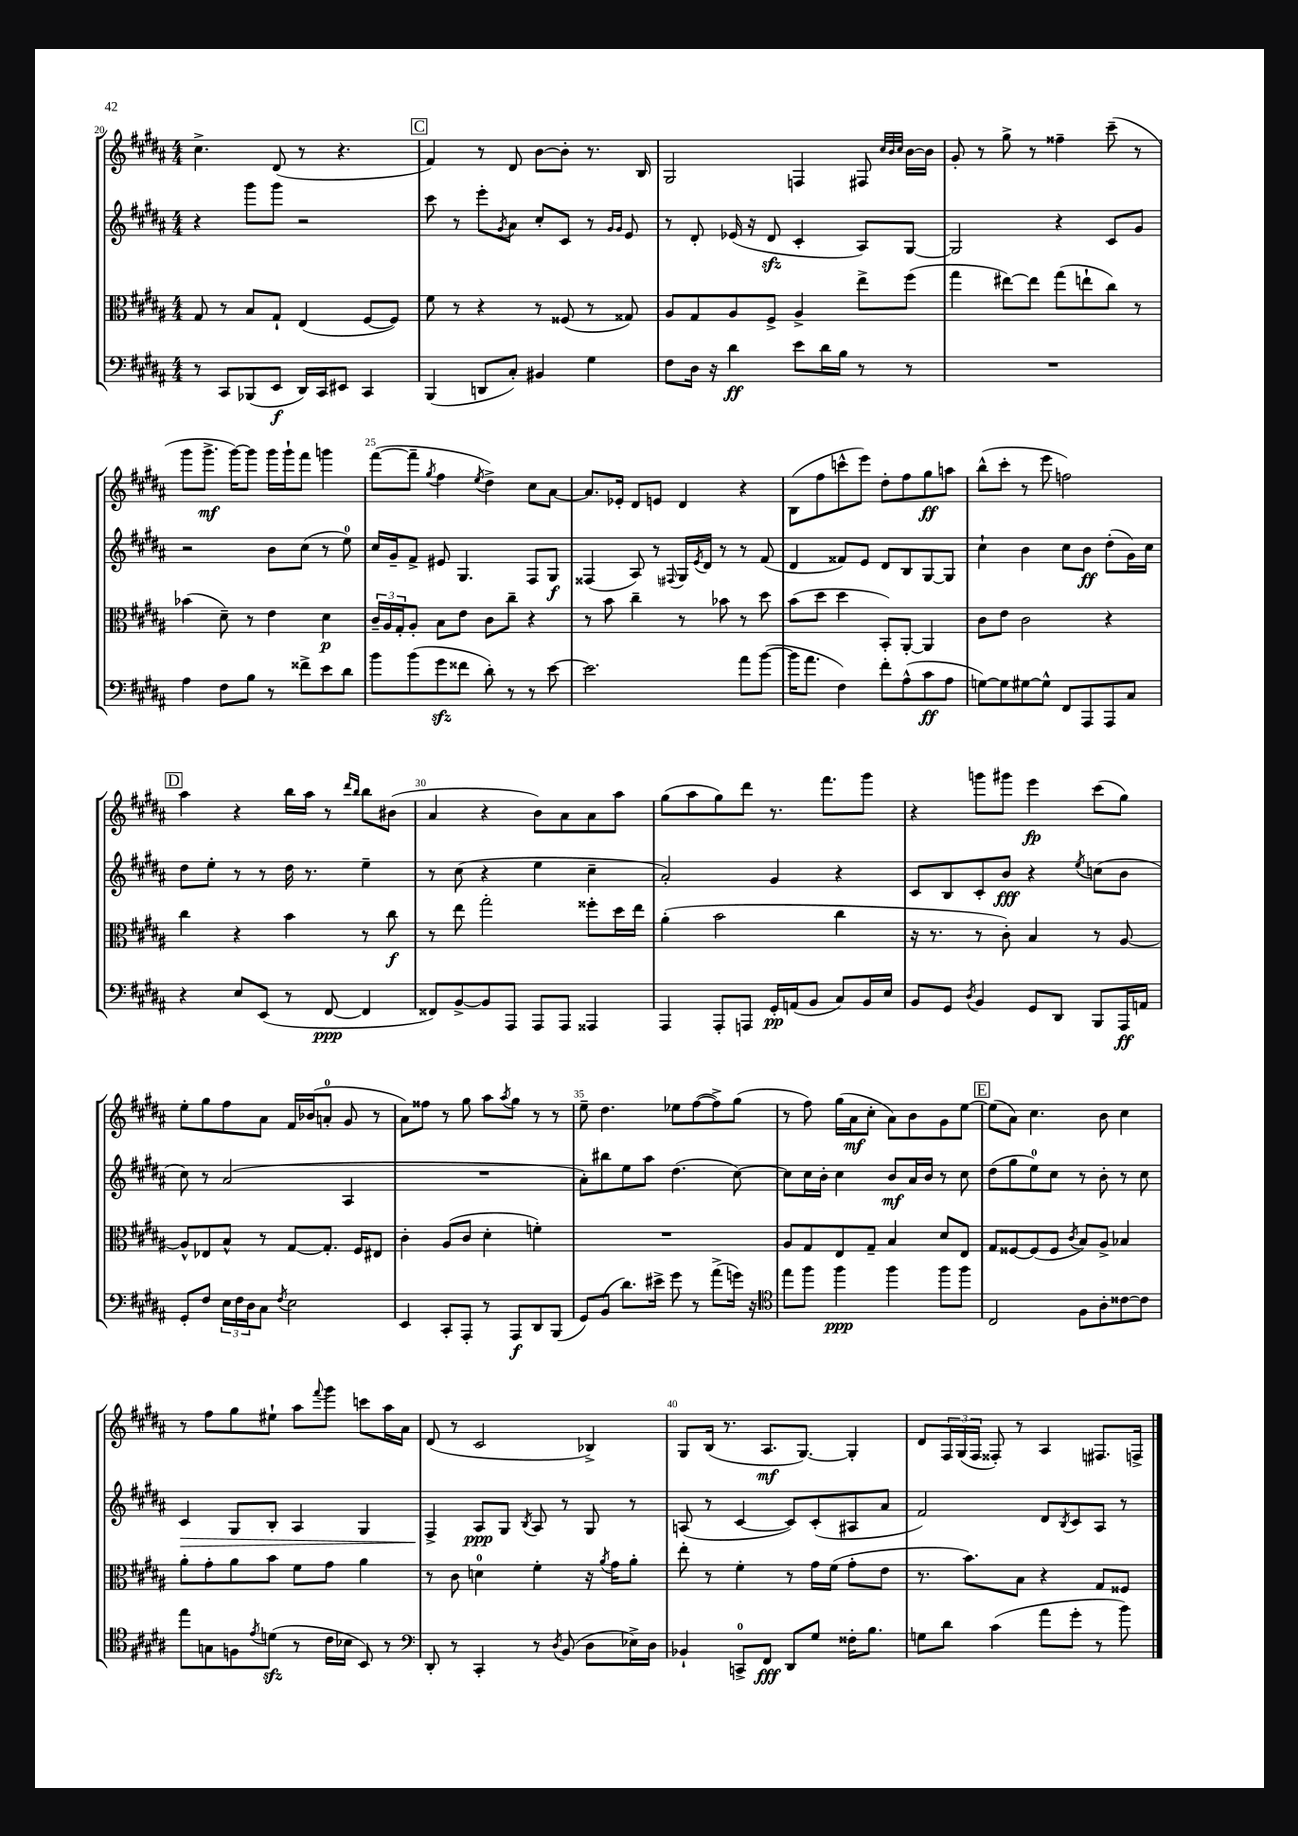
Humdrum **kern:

**kern	**dynam	**kern	**dynam	**kern	**dynam	**kern	**dynam
*part4	*part4	*part3	*part3	*part2	*part2	*part1	*part1
*staff4	*staff4	*staff3	*staff3	*staff2	*staff2	*staff1	*staff1
*clefF4	*	*clefC3	*	*clefG2	*	*clefG2	*
*k[f#c#g#d#a#]	*	*k[f#c#g#d#a#]	*	*k[f#c#g#d#a#]	*	*k[f#c#g#d#a#]	*
*M4/4	*	*M4/4	*	*M4/4	*	*M4/4	*
=20	=20	=20	=20	=20	=20	=20	=20
8r	.	8G#/	.	4r	.	4.cc#^\	.
8CC#/L	.	8r	.	.	.	.	.
(8BBB-X/	.	8B/L	.	8ggg#\L	.	.	.
8EE/J	f	8G#`/J	.	8ggg#\J	.	(8d#/	.
16DD#/LL)	.	(4E/	.	2r	.	8r	.
16CC#/J	.	.	.	.	.	.	.
8EE#X/J	.	.	.	.	.	4.r	.
4CC#/	.	[8F#/L	.	.	.	.	.
.	.	8F#/J])	.	.	.	.	.
!!LO:REH:place=s1:t=C
=21	=21	=21	=21	=21	=21	=21	=21
(4BBB/	.	8f#\	.	8ccc#\	.	4f#/)	.
.	.	8r	.	8r	.	.	.
8DDn/L	.	4r	.	8eee'\L	.	8r	.
.	.	.	.	8qg#/	.	.	.
8C#'/J)	.	.	.	8a#\J	.	8d#/	.
4BB#X/	.	8r	.	8cc#'/L	.	[8b\L	.
.	.	(8F##X/	.	8c#/J	.	8b'\J]	.
4G#\	.	8r	.	8r	.	8.r	.
.	.	.	.	16qqg#/LL	.	.	.
.	.	.	.	16qqg#/JJ	.	.	.
.	.	8G##X/)	.	8e/	.	.	.
.	.	.	.	.	.	16B/	.
=22	=22	=22	=22	=22	=22	=22	=22
8F#\L	.	8A#/L	.	8r	.	2G#/	.
16D#\Jk	.	8G#/	.	8d#'/	.	.	.
16r	.	.	.	.	.	.	.
4d#\	ff	8A#/	.	(16e-X/	.	.	.
.	.	.	.	16r	.	.	.
.	.	8F#^/J	.	8d#zz/	.	.	.
8e\L	.	4A#^/	.	4c#'/	.	4Fn/	.
16d#\L	.	.	.	.	.	.	.
16B\JJ	.	.	.	.	.	.	.
8r	.	8ee^\L	.	8A#/L)	.	8F#X/	.
.	.	.	.	.	.	32qqcc#/LLL	.
.	.	.	.	.	.	32qqb/	.
.	.	.	.	.	.	32qqcc#/JJJ	.
8r	.	(8ff#\J	.	[8G#/J	.	[16b\LL	.
.	.	.	.	.	.	16b\JJ]	.
=23	=23	=23	=23	=23	=23	=23	=23
1r	.	4gg#\	.	2G#/]	.	8g#'/	.
.	.	.	.	.	.	8r	.
.	.	[8ee#X\L)	.	.	.	8gg#^\	.
.	.	8ee#\J]	.	.	.	8r	.
.	.	(8gg#\L	.	4r	.	4ff##X~\	.
.	.	8een`\	.	.	.	.	.
.	.	8cc#\J)	.	8c#/L	.	(8ccc#~\	.
.	.	8r	.	8g#/J	.	8r	.
!!LO:LB:g=z
=24	=24	=24	=24	=24	=24	=24	=24
4A#\	.	(4b-X\	.	2r	.	8ggg#\L	.
.	.	.	.	.	.	8.ggg#^\J	mf
8F#\L	.	8d#~\)	.	.	.	.	.
.	.	.	.	.	.	[16ggg#\KL)	.
8B\J	.	8r	.	.	.	8ggg#\J]	.
8r	.	4e\	.	8b\L	.	16ggg#\LL	.
.	.	.	.	.	.	16ggg#`\J	.
8f##X^\L	.	.	.	(8cc#\J	.	8fff#\J	.
8e\	.	4d#\	p	8r	.	4gggn\	.
8d#\J	.	.	.	8ee\)	.	.	.
=25	=25	=25	=25	=25	=25	=25	=25
8b\L	.	24c#~/LL	.	16cc#/LL	.	([8fff#\L	.
.	.	24A#/	.	.	.	.	.
.	.	.	.	16g#~/J	.	.	.
.	.	24G#'/J	.	.	.	.	.
(8b\	.	8A#'/J	.	8f#^/J	.	8fff#~\J]	.
.	.	.	.	.	.	8qgg#/	.
8g#zz\	.	8B\L	.	8e#X/	.	4ff#\	.
8f##X\J	.	8e\J	.	4.G#/	.	.	.
.	.	.	.	.	.	8qee/	.
8d#'\)	.	8c#\L	.	.	.	4dd#^\)	.
8r	.	8cc#~\J	.	.	.	.	.
8r	.	4r	.	8F#/L	.	8cc#\L	.
[8e\	.	.	.	8G#/J	f	[8a#\J	.
=26	=26	=26	=26	=26	=26	=26	=26
2.e\]	.	8r	.	(4F##X/	.	8.a#/L]	.
.	.	8b\	.	.	.	.	.
.	.	.	.	.	.	16e-X'/Jk	.
.	.	4cc#~\	.	8A#/)	.	8d#/L	.
.	.	.	.	8r	.	8en/J	.
.	.	.	.	8qqF#X/	.	.	.
.	.	8r	.	16G#/LL	.	4d#/	.
.	.	.	.	8qe/	.	.	.
.	.	.	.	16d#/JJ	.	.	.
.	.	8b-X\	.	8r	.	.	.
8a#\L	.	8r	.	8r	.	4r	.
([8b\J	.	8dd#\	.	(8f#/	.	.	.
=27	=27	=27	=27	=27	=27	=27	=27
16b\KL]	.	(8b\L	.	4d#/	.	(8B\L	.
8.a#\J	.	.	.	.	.	.	.
.	.	8dd#\J	.	.	.	8ff#\	.
4F#\)	.	4dd#\	.	8f##X/L)	.	8cccn^^\	.
.	.	.	.	8e/J	.	8eee\J)	.
8f#'\L	.	8BB'/L)	.	8d#/L	.	8dd#'\L	.
(8A#^^\	.	[8AA#'/J	.	8B/	.	8ff#\	.
8c#\	ff	4AA#/]	.	[8G#/	.	8gg#\	ff
8A#\J	.	.	.	8G#/J]	.	8aan\J	.
=28	=28	=28	=28	=28	=28	=28	=28
[8Gn\L)	.	8c#\L	.	4cc#`\	.	(8bb^^\L	.
8G\]	.	8e\J	.	.	.	8ccc#'\J	.
[8G#X\	.	2c#\	.	4b\	.	8r	.
8G#^^\J]	.	.	.	.	.	8eee\	.
8FF#/L	.	.	.	8cc#\L	.	2ffn\)	.
8AAA#/	.	.	.	8b\J	ff	.	.
8AAA#/	.	4r	.	(8dd#'\L	.	.	.
8C#/J	.	.	.	16g#\L)	.	.	.
.	.	.	.	16cc#\JJ	.	.	.
!!LO:LB:g=z
!!LO:REH:place=s1:t=D
=29	=29	=29	=29	=29	=29	=29	=29
4r	.	4cc#\	.	8dd#\L	.	4aa#\	.
.	.	.	.	8ee'\J	.	.	.
8E/L	.	4r	.	8r	.	4r	.
(8EE/J	.	.	.	8r	.	.	.
8r	.	4b\	.	16dd#\	.	16bb\LL	.
.	.	.	.	8.r	.	16aa#\JJ	.
[8FF#/	ppp	.	.	.	.	8r	.
.	.	.	.	.	.	16qqddd#/LL	.
.	.	.	.	.	.	16qqbb/JJ	.
4FF#/]	.	8r	.	4ee~\	.	8bb\L	.
.	.	8cc#\	f	.	.	(8b#X\J	.
=30	=30	=30	=30	=30	=30	=30	=30
8FF##X/L)	.	8r	.	8r	.	4a#/	.
[8BB^/	.	8ee\	.	(8cc#\	.	.	.
8BB/]	.	2gg#'\	.	4r	.	4r	.
8AAA#/J	.	.	.	.	.	.	.
8AAA#/L	.	.	.	4ee\	.	8b\L)	.
8AAA#/J	.	.	.	.	.	8a#\	.
4AAA##X/	.	8ff##X'\L	.	4cc#~\	.	8a#\	.
.	.	16dd#\L	.	.	.	8aa#\J	.
.	.	16ee\JJ	.	.	.	.	.
=31	=31	=31	=31	=31	=31	=31	=31
4AAA#/	.	(4a#'\	.	2a#'/)	.	(8gg#\L	.
.	.	.	.	.	.	8aa#\	.
8AAA#'/L	.	2b\	.	.	.	8gg#\)	.
8AAAn/J	.	.	.	.	.	8ddd#\J	.
16GG#'/LL	pp	.	.	4g#/	.	8.r	.
(16AAn/J	.	.	.	.	.	.	.
8BB/J	.	.	.	.	.	.	.
.	.	.	.	.	.	8.fff#\L	.
8C#/L)	.	4cc#\	.	4r	.	.	.
16BB/L	.	.	.	.	.	8ggg#\J	.
16E/JJ	.	.	.	.	.	.	.
=32	=32	=32	=32	=32	=32	=32	=32
8BB/L	.	16r	.	8c#/L	.	4r	.
.	.	8.r	.	.	.	.	.
8GG#/J	.	.	.	8B/	.	.	.
8qD#/	.	.	.	.	.	.	.
4BB/	.	8r	.	8c#'/	.	8gggn\L	.
.	.	8c#'\)	.	8b/J	fff	8ggg#X\J	.
8GG#/L	.	4B/	.	4r	.	4eee\	fp
8DD#/J	.	.	.	.	.	.	.
.	.	.	.	8qee/	.	.	.
8BBB/L	.	8r	.	(8ccn\L	.	(8ccc#\L	.
16AAA#/L	ff	[8A#/	.	8b\J	.	8gg#\J)	.
16AAn/JJ	.	.	.	.	.	.	.
!!LO:LB:g=z
=33	=33	=33	=33	=33	=33	=33	=33
8GG#'/L	.	8A#^^/L]	.	8cc#\)	.	8ee'\L	.
8F#/J	.	8E-X/	.	8r	.	8gg#\	.
24E\LL	.	8B^^/J	.	(2a#/	.	8ff#\	.
24F#\	.	.	.	.	.	.	.
24D#\J	.	.	.	.	.	.	.
8C#\J	.	8r	.	.	.	8a#\J	.
8qF#/	.	.	.	.	.	.	.
2E\	.	[8G#/L	.	.	.	16f#/LL	.
.	.	.	.	.	.	(16b-X/J	.
.	.	8.G#'/J]	.	.	.	8an'/J	.
.	.	.	.	4A#/	.	8g#/	.
.	.	16F#/KL	.	.	.	.	.
.	.	8E#X/J	.	.	.	8r	.
=34	=34	=34	=34	=34	=34	=34	=34
4EE/	.	4c#'\	.	1r	.	8a#\L)	.
.	.	.	.	.	.	8ff##X\J	.
8CC#'/L	.	(8A#/L	.	.	.	8r	.
8AAA#'/J	.	8c#/J	.	.	.	8gg#\	.
8r	.	4d#'\	.	.	.	8aa#\L	.
.	.	.	.	.	.	8qaa#/	.
8AAA#/L	f	.	.	.	.	8gg#\J	.
8DD#/	.	4fn'\)	.	.	.	8r	.
(8BBB/J	.	.	.	.	.	8r	.
=35	=35	=35	=35	=35	=35	=35	=35
8GG#/L)	.	1r	.	8a#'\L)	.	8ee~\	.
(8BB/J	.	.	.	8bb#X\	.	4.dd#\	.
8.d#\L)	.	.	.	8ee\	.	.	.
.	.	.	.	8aa#\J	.	.	.
16e#X^\Jk	.	.	.	.	.	.	.
8g#\	.	.	.	(4.dd#\	.	8ee-X\L	.
8r	.	.	.	.	.	([8ff#\	.
(8a#^\L	.	.	.	.	.	8ff#^\])	.
16gn\Jk)	.	.	.	[8cc#\)	.	(8gg#\J	.
16r	.	.	.	.	.	.	.
=36	=36	=36	=36	=36	=36	=36	=36
*clefC4	*	*	*	*	*	*	*
8ee\L	.	8A#/L	.	8cc#\L]	.	8r	.
8ff#\J	.	8G#/	.	16cc#\L	.	8ff#\)	.
.	.	.	.	16b'\JJ	.	.	.
4ff#\	ppp	8E/	.	4cc#\	.	(16gg#\LL	.
.	.	.	.	.	.	16a#\J	mf
.	.	8G#~/J	.	.	.	8cc#'\J	.
4ff#\	.	4B/	.	8b/L	mf	8a#\L)	.
.	.	.	.	16a#/L	.	8b\	.
.	.	.	.	16b/JJ	.	.	.
8ff#\L	.	8d#/L	.	8r	.	8g#\	.
8ff#\J	.	8E/J	.	8cc#\	.	[8ee\J	.
!!LO:REH:place=s1:t=E
=37	=37	=37	=37	=37	=37	=37	=37
2C#/	.	8G#/L	.	(8dd#\L	.	(8ee\L]	.
.	.	[8F##X/	.	8gg#\	.	8a#\J)	.
.	.	(8F##/]	.	8ee\)	.	4.cc#\	.
.	.	8F##/J	.	8cc#\J	.	.	.
.	.	8qc#/	.	.	.	.	.
8F#\L	.	8B/L)	.	8r	.	.	.
8A#'\	.	8A#^/J	.	8b'\	.	8b\	.
[8c##X\	.	4B-X/	.	8r	.	4cc#\	.
8c##\J]	.	.	.	8cc#\	.	.	.
!!LO:LB:g=z
=38	=38	=38	=38	=38	=38	=38	=38
!	!	!	!	!	!LO:HP:b	!	!
8ee\L	.	8a#'\L	.	4c#/	>	8r	.
8Gn\	.	8g#'\	.	.	.	8ff#\L	.
8Fn\	.	8a#\	.	8G#/L	.	8gg#\	.
8qe/	.	.	.	.	.	.	.
(8dnzz\J	.	8b\J	.	8B'/J	.	8ee#X`\J	.
8r	.	8f#\L	.	4A#/	.	8aa#\L	.
.	.	.	.	.	.	8qqfff#/	.
16c#\LL	.	8g#\J	.	.	.	8ggg#\J	.
16B-X\JJ	.	.	.	.	.	.	.
8BB/)	.	4a#\	.	4G#/	.	8cccn\L	.
8r	.	.	.	.	.	16aa#\L	.
.	.	.	.	.	.	16a#\JJ	.
=39	=39	=39	=39	=39	=39	=39	=39
*clefF4	*	*	*	*	*	*	*
8DD#'/	.	8r	.	4F#^/	.	(8d#/	.
8r	.	8c#\	.	.	.	8r	.
4CC#'/	.	4dn\	.	8A#/L	] ppp	2c#/	.
.	.	.	.	8G#/J	.	.	.
.	.	.	.	8qB/	.	.	.
8r	.	4f#'\	.	8A#/	.	.	.
8qD#/	.	.	.	.	.	.	.
(8BB/	.	.	.	8r	.	.	.
8D#\L	.	16r	.	8G#/	.	4B-X^/)	.
.	.	8qa#/	.	.	.	.	.
.	.	16g#\KL	.	.	.	.	.
16E-X^\L)	.	8a#'\J	.	8r	.	.	.
16D#\JJ	.	.	.	.	.	.	.
=40	=40	=40	=40	=40	=40	=40	=40
4BB-X`/	.	8ee'\	.	(8An/	.	8G#/L	.
.	.	8r	.	8r	.	(16B/Jk	.
.	.	.	.	.	.	8.r	.
8CCn^/L	.	4f#'\	.	[4c#/	.	.	.
8FF#/J	fff	.	.	.	.	8.A#/L	mf
8DD#/L	.	8r	.	8c#/L])	.	.	.
.	.	.	.	.	.	[8.G#/J)	.
8G#/J	.	16g#\LL	.	(8c#'/	.	.	.
.	.	(16f#\JJ	.	.	.	.	.
16F##X'\KL	.	8g#'\L	.	8A#X/	.	4G#'/]	.
8.B\J	.	.	.	.	.	.	.
.	.	8e\J	.	8a#/J	.	.	.
=41	=41	=41	=41	=41	=41	=41	=41
8Gn\L	.	8.r	.	2f#/)	.	8d#/L	.
8d#\J	.	.	.	.	.	24F#/L	.
.	.	.	.	.	.	(24G#/	.
.	.	8.b\L)	.	.	.	.	.
.	.	.	.	.	.	24F#/JJ	.
(4c#\	.	.	.	.	.	8F##X'/)	.
.	.	8B\J	.	.	.	8r	.
8a#\L	.	4r	.	8d#/L	.	4A#/	.
.	.	.	.	8qB/	.	.	.
8g#'\J	.	.	.	8c#/	.	.	.
8r	.	8G#/L	.	8A#/J	.	8.F#X/L	.
8b\)	.	8F##X/J	.	8r	.	.	.
.	.	.	.	.	.	16Fn^/Jk	.
==	==	==	==	==	==	==	==
*-	*-	*-	*-	*-	*-	*-	*-
